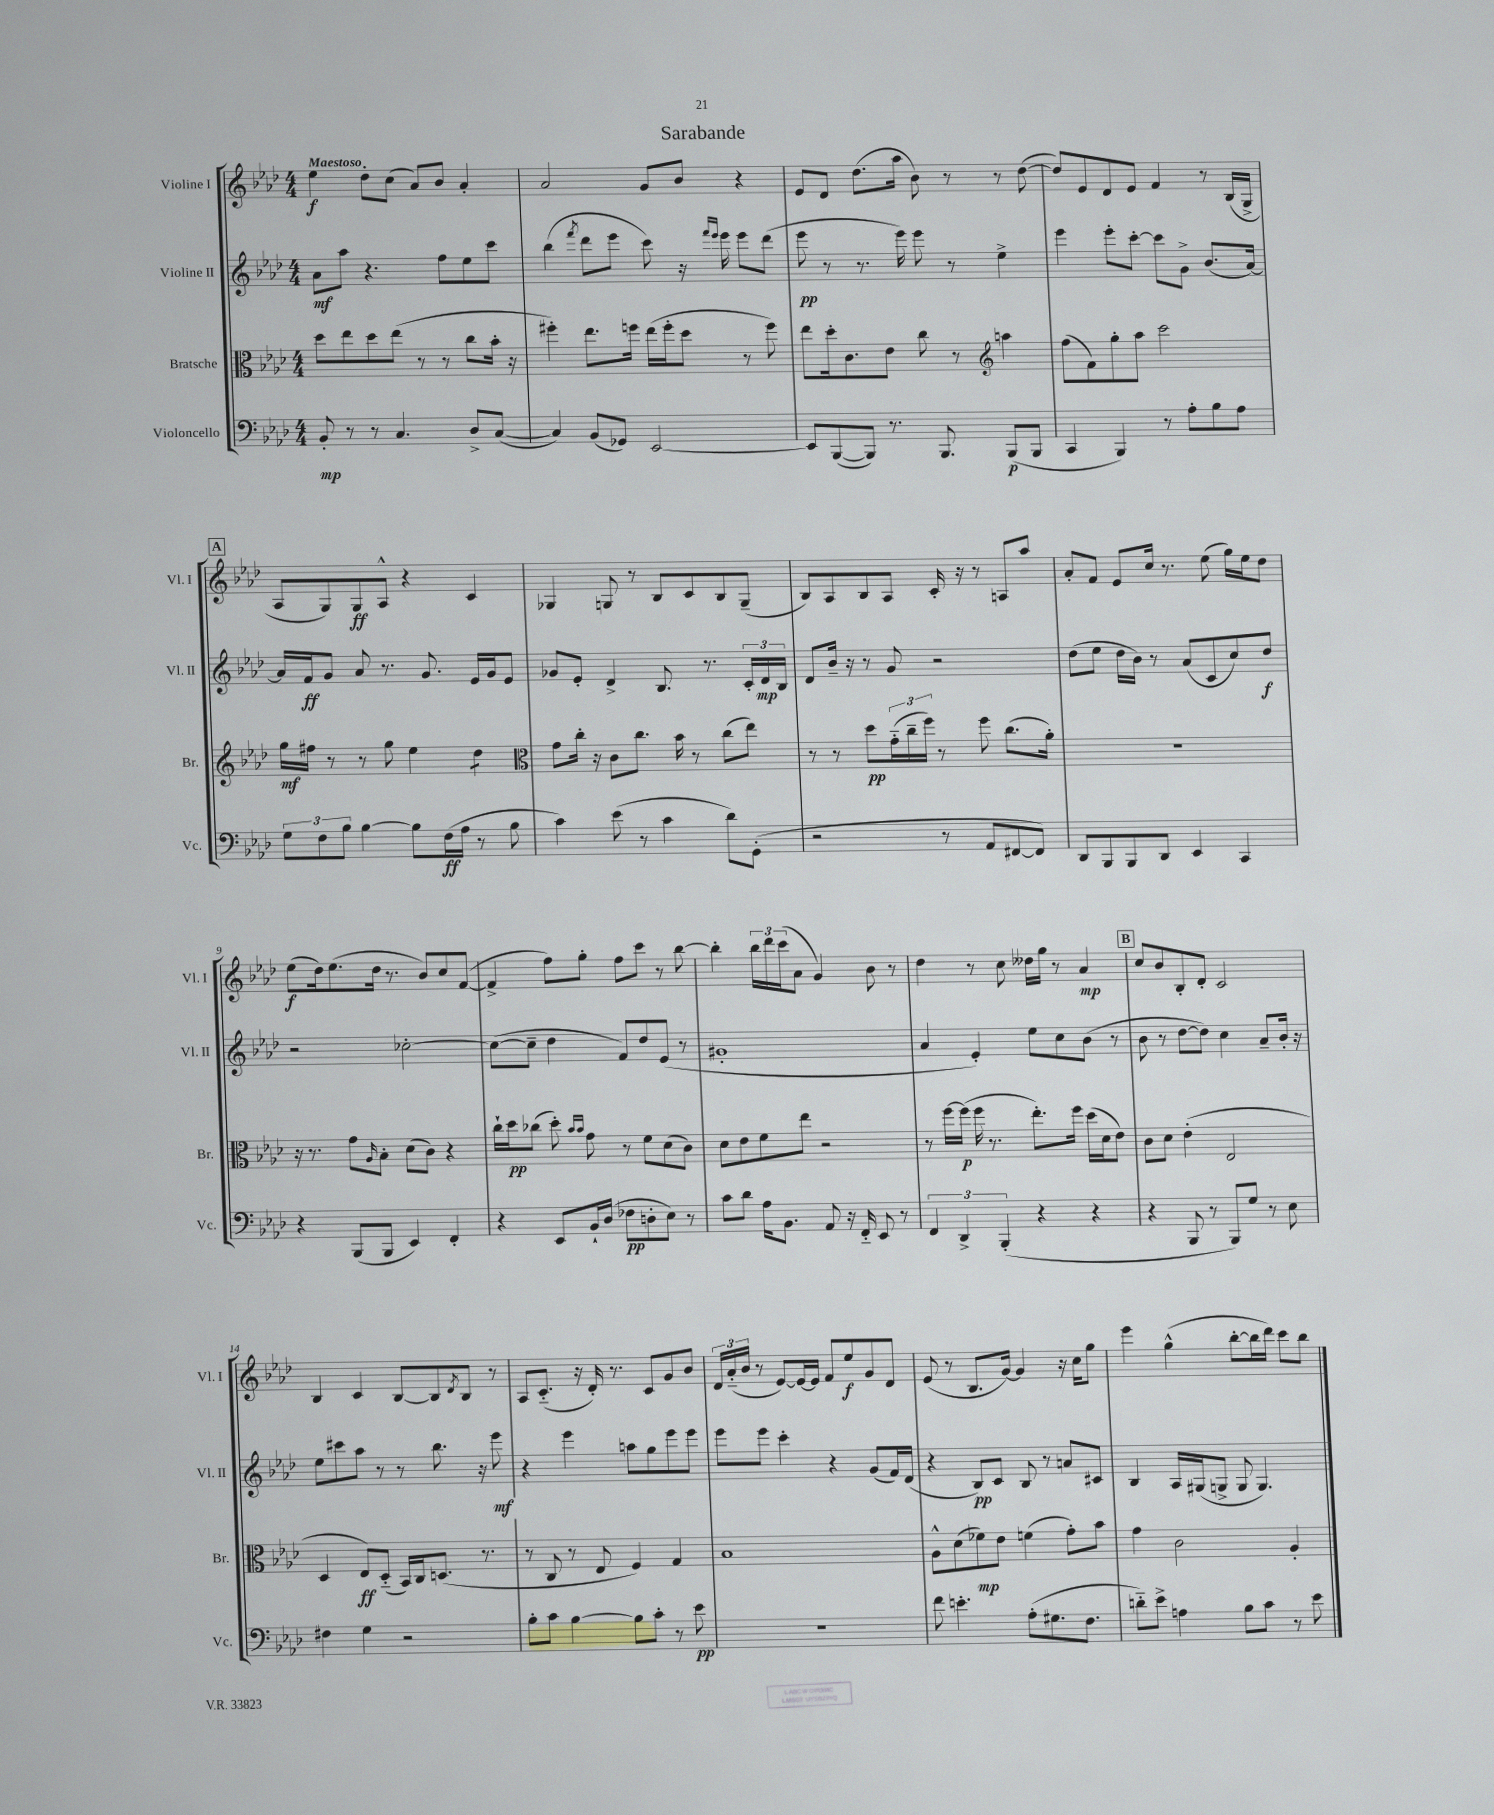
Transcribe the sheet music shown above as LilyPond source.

\header { title = "Sarabande" }
<<
\new StaffGroup <<
\new Staff = "s0" \with { instrumentName = "Violine I" shortInstrumentName = "Vl. I" } {
    \clef treble \key aes \major \numericTimeSignature \time 4/4 \tempo "Maestoso"
    ees''4\f des''8-. c''8( aes'8) bes'8 aes'4-. |
    aes'2 g'8 bes'8 r4 |
    ees'8 des'8 des''8.( aes''16 bes'8) r8 r8 des''8~( |
    des''8) ees'8 des'8 ees'8 f'4 r8 bes16( g16-> |
    \mark \markup { \box "A" } aes8 g8) g8\ff aes8-^ r4 c'4 |
    ges4 g8 r8 bes8 c'8 bes8 g8--( |
    bes8) aes8 bes8 aes8 c'16-. r16 r8 a8 aes''8 |
    aes'8-. f'8 ees'8 c''16 r8. ees''8( g''16) ees''16 des''8 |
    ees''8\f( des''16) ees''8.( des''16 r8. bes'8) c''8 f'8~( |
    f'4-> f''8) g''8-. f''8 c'''8 r8 bes''8~ |
    bes''4-. \tuplet 3/2 { bes''16 des'''16 c'''16( } aes'8 g'4) bes'8 r8 |
    des''4 r8 c''8 deses''16 g''16 r8 aes'4\mp |
    \mark \markup { \box "B" } c''8 bes'8 bes8-. des'8-. c'2 |
    bes4 c'4 bes8~ bes8 \acciaccatura { des'8 } bes8 r8 |
    aes8 c'8.-_( r16 des'16-.) r8. c'8 g'8 bes'8 |
    \tuplet 3/2 { des'16 aes'16-_( bes'16 } r8 ees'8~) ees'16~ ees'16 f'8 ees''8\f g'8 des'8 |
    ees'8( r8 bes8. g'16~) g'4 r16 c''16 g''8 |
    ees'''4 g''4-^( bes''8~-. bes''16 des'''16) c'''8 bes''8 \bar "|." |
}
\new Staff = "s1" \with { instrumentName = "Violine II" shortInstrumentName = "Vl. II" } {
    \clef treble \key aes \major \numericTimeSignature \time 4/4
    aes'8\mf aes''8 r4. f''8 ees''8 c'''8 |
    bes''4( \acciaccatura { f'''8 } des'''8 ees'''8 c'''8) r16 \grace { f'''16 ees'''16 } ees'''16 ees'''8 des'''8( |
    ees'''8\pp r8 r8. ees'''16) ees'''8 r8 ees''4-> |
    ees'''4 ees'''8-. c'''8~-. c'''8 g'8-> bes'8.( aes'16~) |
    \mark \markup { \box "A" } aes'16 f'16\ff g'8 aes'8 r8. g'8. ees'16 g'16 ees'8 |
    ges'8 ees'8-. des'4-> bes8. r8. \tuplet 3/2 { c'16-. des'16\mp bes16 } |
    des'8 bes'16-- r16 r8 g'8 r2 |
    des''8( ees''8 des''16 bes'16) r8 aes'8( c'8 c''8) des''8\f |
    r2 ces''2~-. |
    ces''8~( ces''8-- des''4 f'8) des''8 ees'8( r8 |
    gis'1-. |
    aes'4 ees'4-.) ees''8 c''8 bes'8( r8 |
    \mark \markup { \box "B" } bes'8 r8 des''8~ des''8) c''4 aes'8-- bes'16-. r16 |
    ees''8 cis'''8 aes''8 r8 r8 bes''8. r16 ees'''8\mf |
    r4 ees'''4 a''8 g''8 ees'''8 ees'''8 |
    ees'''8 ees'''8 c'''4-. r4 g'8( f'16) des'16( |
    r4 bes8\pp) c'8 bes8 r8 a'8 cis'8 |
    bes4 aes16 gis16( g8-> g8 g4.) \bar "|." |
}
\new Staff = "s2" \with { instrumentName = "Bratsche" shortInstrumentName = "Br." } {
    \clef alto \key aes \major \numericTimeSignature \time 4/4
    des''8 ees''8 des''8 ees''8( r8 r8 c''8 bes'16-. r16 |
    fis''4-.) ees''8. f''16 ees''16( f''16-. des''8 r8 f''8) |
    ees''8 des''16-. c'8. ees'8 c''8 r8 \clef treble a''4 |
    f''8( f'8) g''8-. aes''8 c'''2 |
    \mark \markup { \box "A" } g''16\mf fis''16 r8 r8 g''8 ees''4 des''4:8 |
    \clef alto g'8 c''16-. r16 c'8 c''8. bes'16 r8 c''8( ees''8) |
    r8 r8 des''8\pp \tuplet 3/2 { g'16-_( c''16-- f''16) } r8 f''8 c''8.( aes'16-.) |
    r1 |
    r16 r8. g'8 \grace { aes16 } bes8-. des'8( c'8) r4 |
    c''16-! des''16\pp ces''8( des''8-.) \grace { bes'16 bes'16 } g'8 r8 f'8 des'8( c'8) |
    des'8 ees'8 f'8 ees''8 r2 |
    r8 f''16~ f''16\p( f''16 r8. ees''8.-.) f''16 des''16( des'16 ees'8) |
    \mark \markup { \box "B" } c'8 des'8 ees'4-.( ees2 |
    des4 ees8\ff) des8-_( bes,16) c16 d8.( r8. |
    r8 c8 r8 ees8 f4) g4 |
    bes1 |
    aes8-^ des'8( fes'8\mp) ees'8 f'4( g'8-.) bes'8 |
    g'4 c'2 aes4-. \bar "|." |
}
\new Staff = "s3" \with { instrumentName = "Violoncello" shortInstrumentName = "Vc." } {
    \clef bass \key aes \major \numericTimeSignature \time 4/4
    bes,8-.\mp r8 r8 c4. des8-> c8~( |
    c4) bes,8( ges,8) ees,2~ |
    ees,8 bes,,8~( bes,,8) r8. bes,,8. bes,,8\p( bes,,8 |
    c,4 bes,,4) r8 aes8-. bes8 aes8 |
    \mark \markup { \box "A" } \tuplet 3/2 { g8 f8 bes8 } bes4~ bes8 f16\ff( aes16 r8 bes8 |
    c'4) ees'8( r8 c'4 des'8) g,8-.( |
    r2 r8 aes,8 fis,8~ fis,8) |
    des,8 bes,,8 bes,,8 des,8 ees,4 c,4 |
    r4 bes,,8( bes,,8 ees,4) f,4-. |
    r4 ees,8 bes,16-! des16( fes8\pp d8-. ees8) r8 |
    c'8 des'8 aes16 bes,8. aes,8 r16 f,16-_ ees,8 r8 |
    \tuplet 3/2 { f,4 des,4-> bes,,4-.( } r4 r4 |
    \mark \markup { \box "B" } r4 bes,,8 r8 bes,,8) g8 r8 ees8 |
    fis4 g4 r2 |
    bes8-. c'8 bes4~ bes8 c'8-. r8 ees'8\pp |
    R1 |
    f'8 e'4.-. aes8-.( gis8. f8. |
    d'8-_) ees'8-> a4 bes8 c'8 r8 ees'8 \bar "|." |
}
>>
>>
